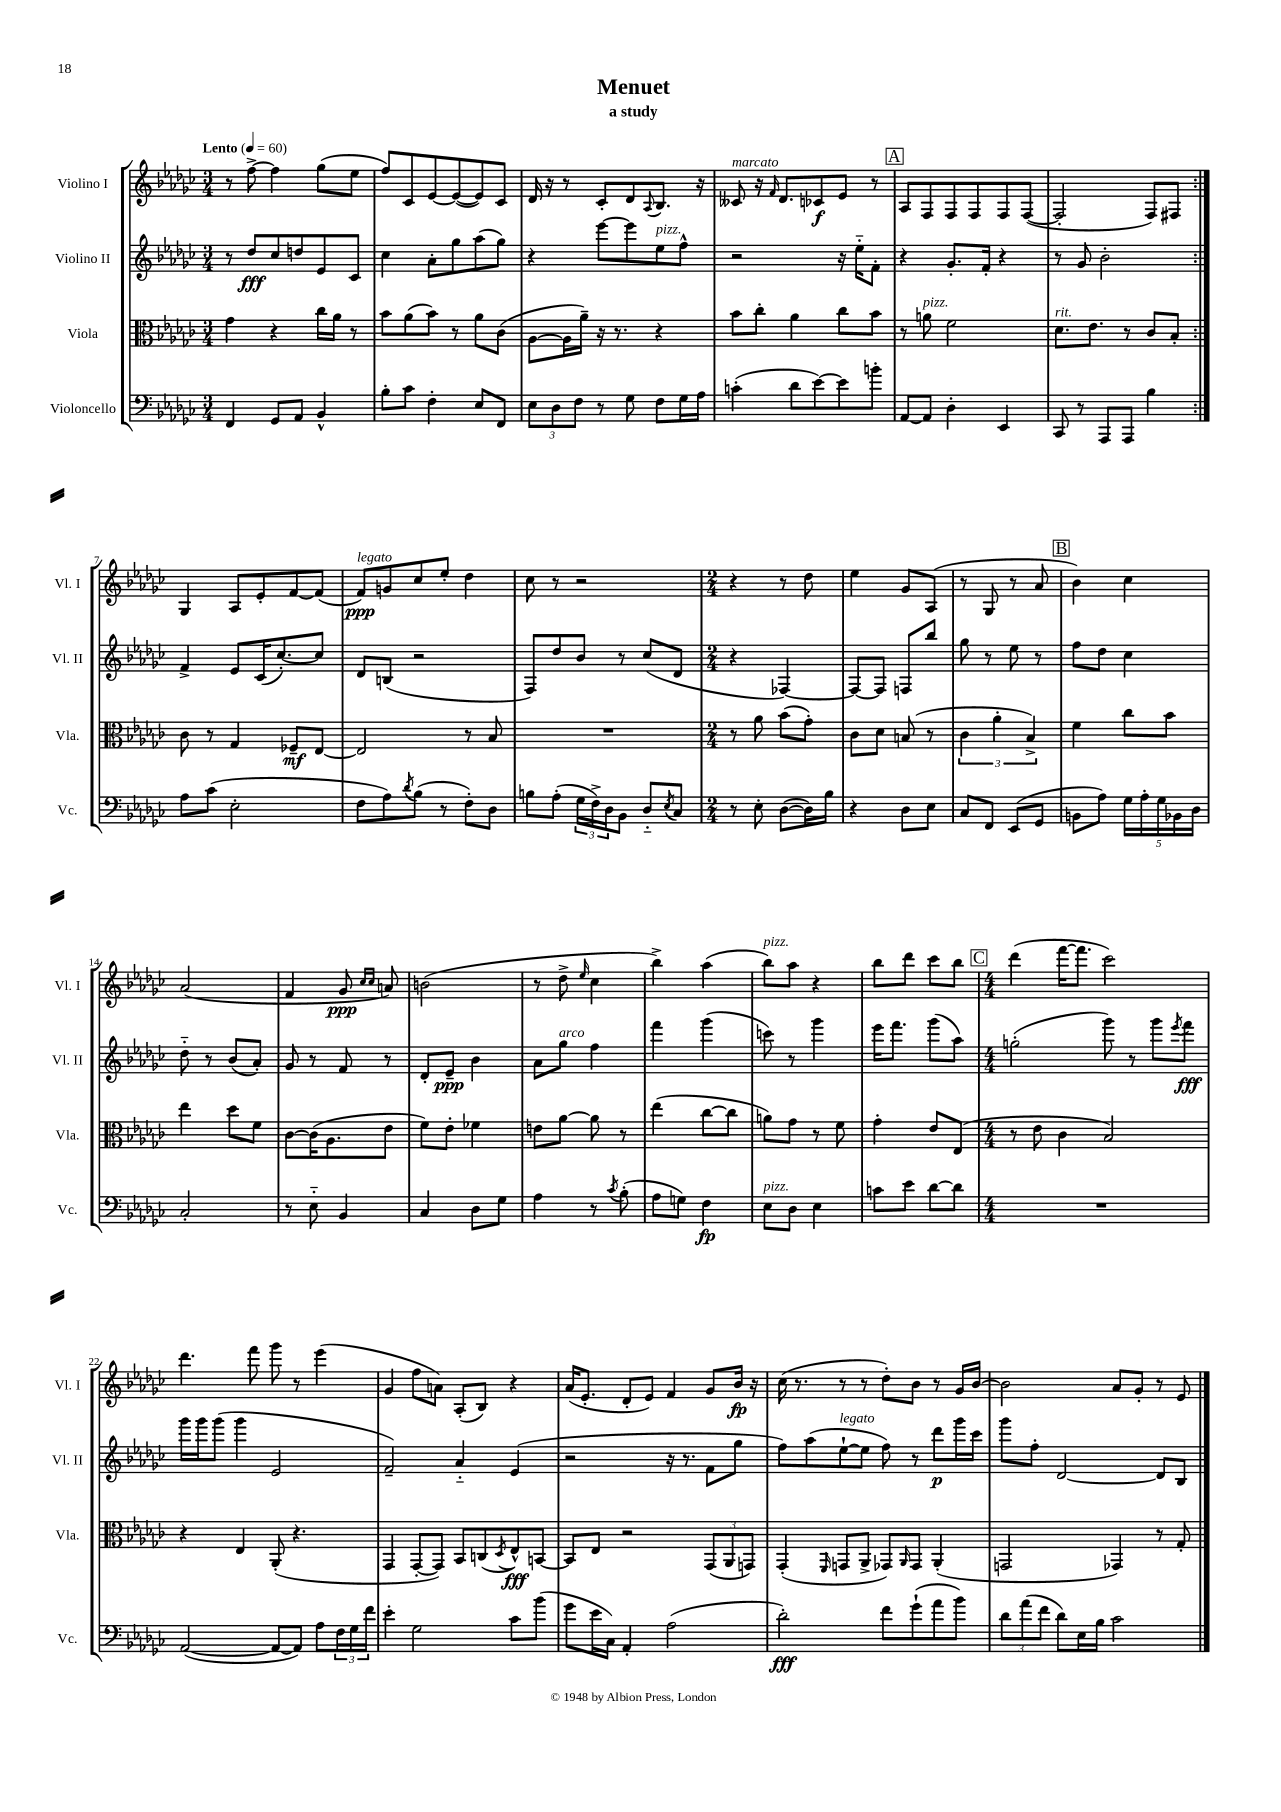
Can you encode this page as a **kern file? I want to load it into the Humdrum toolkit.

**kern	**dynam	**kern	**dynam	**kern	**dynam	**kern	**dynam
*part4	*part4	*part3	*part3	*part2	*part2	*part1	*part1
*staff4	*staff4	*staff3	*staff3	*staff2	*staff2	*staff1	*staff1
*I"Violoncello	*	*I"Viola	*	*I"Violino II	*	*I"Violino I	*
*I'Vc.	*	*I'Vla.	*	*I'Vl. II	*	*I'Vl. I	*
*clefF4	*	*clefC3	*	*clefG2	*	*clefG2	*
*k[b-e-a-d-g-c-]	*	*k[b-e-a-d-g-c-]	*	*k[b-e-a-d-g-c-]	*	*k[b-e-a-d-g-c-]	*
*M3/4	*	*M3/4	*	*M3/4	*	*M3/4	*
*MM60	*	*MM60	*	*MM60	*	*MM60	*
=1	=1	=1	=1	=1	=1	=1	=1
!	!	!	!	!	!	!LO:TX:a:B:t=Lento	!
4FF/	.	4g-\	.	8r	.	8r	.
.	.	.	.	8dd-/L	fff	[8ff^\	.
8GG-/L	.	4r	.	8cc-/	.	4ff\]	.
8AA-/J	.	.	.	8ddn/	.	.	.
4BB-^^/	.	16cc-\LL	.	8e-/	.	(8gg-\L	.
.	.	16a-\JJ	.	.	.	.	.
.	.	8r	.	8c-/J	.	8ee-\J	.
=2	=2	=2	=2	=2	=2	=2	=2
8B-'\L	.	8b-\L	.	4cc-\	.	8ff/L)	.
8c-\J	.	(8a-\	.	.	.	8c-/	.
4F'\	.	8b-\J)	.	8a-'\L	.	[8e-/	.
.	.	8r	.	8gg-\	.	(8e-/_	.
8E-/L	.	8a-\L	.	(8aa-\	.	8e-/])	.
8FF/J	.	(8c-\J	.	8gg-\J)	.	8c-/J	.
=3	=3	=3	=3	=3	=3	=3	=3
12E-\L	.	[8A-\L	.	4r	.	16d-/	.
.	.	.	.	.	.	16r	.
12D-\	.	.	.	.	.	.	.
.	.	16A-\L]	.	.	.	8r	.
12F\J	.	.	.	.	.	.	.
.	.	16a-~\JJ)	.	.	.	.	.
8r	.	16r	.	[8eee-\L	.	8c-'/L	.
.	.	8.r	.	.	.	.	.
8G-\	.	.	.	8eee-\]	.	8d-/	.
.	.	.	.	.	.	8qqA-/	.
!	!	!	!	!LO:TX:a:i:t=pizz.	!	!	!
8F\L	.	4r	.	8ee-\	.	8.B-/J	.
16G-\L	.	.	.	8ff^^\J	.	.	.
16A-\JJ	.	.	.	.	.	16r	.
=4	=4	=4	=4	=4	=4	=4	=4
!	!	!	!	!	!	!LO:TX:a:i:t=marcato	!
(4cn'\	.	8b-\L	.	2r	.	8c--X/	.
.	.	8cc-'\J	.	.	.	16r	.
.	.	.	.	.	.	16qqf/	.
.	.	.	.	.	.	8.d-/L	.
8d-\L	.	4a-\	.	.	.	.	.
[8e-\)	.	.	.	.	.	8c-X/	f
8e-\]	.	8cc-\L	.	16r	.	8e-/J	.
.	.	.	.	16ee-\KL	.	.	.
8bn'\J	.	8b-\J	.	8f'\J	.	8r	.
!!LO:REH:place=s1:t=A
=5	=5	=5	=5	=5	=5	=5	=5
[8AA-/L	.	8r	.	4r	.	8A-/L	.
!	!	!LO:TX:a:i:t=pizz.	!	!	!	!	!
8AA-/J]	.	8an\	.	.	.	8F/	.
4D-'\	.	2f\	.	8.g-'/L	.	8F/	.
.	.	.	.	.	.	8F/	.
.	.	.	.	16f'/Jk	.	.	.
4EE-/	.	.	.	4r	.	8F/	.
.	.	.	.	.	.	([8F/J	.
=6	=6	=6	=6	=6	=6	=6	=6
!	!	!LO:TX:a:i:t=rit.	!	!	!	!	!
8CC-/	.	8.d-\L	.	8r	.	2F'/]	.
8r	.	.	.	8g-/	.	.	.
.	.	8.e-\J	.	.	.	.	.
8AAA-/L	.	.	.	2b-'\	.	.	.
8AAA-/J	.	8r	.	.	.	.	.
4B-\	.	8c-/L	.	.	.	8F/L)	.
.	.	8B-'/J	.	.	.	8F#X/J	.
!!LO:LB:g=z
=7:|!	=7:|!	=7:|!	=7:|!	=7:|!	=7:|!	=7:|!	=7:|!
8A-\L	.	8c-\	.	4f^/	.	4G-/	.
(8c-\J	.	8r	.	.	.	.	.
2E-'\	.	4G-/	.	8e-/L	.	8A-/L	.
.	.	.	.	(16c-/K	.	8e-'/	.
.	.	.	.	[8.cc-'/)	.	.	.
.	.	8F-X~/L	mf	.	.	[8f/	.
.	.	[8E-/J	.	8cc-/J]	.	(8f/J]	.
=8	=8	=8	=8	=8	=8	=8	=8
!	!	!	!	!	!	!LO:TX:a:i:t=legato	!
8F\L	.	2E-/]	.	8d-/L	.	8f/L)	ppp
8A-\)	.	.	.	(8Bn/J	.	8gn/	.
8qd-/	.	.	.	.	.	.	.
(8B-\J	.	.	.	2r	.	8cc-/	.
8r	.	.	.	.	.	8ee-'/J	.
8F'\L)	.	8r	.	.	.	4dd-\	.
8D-\J	.	8B-/	.	.	.	.	.
=9	=9	=9	=9	=9	=9	=9	=9
8Bn\L	.	2.r	.	8F/L)	.	8cc-\	.
(8A-'\J	.	.	.	8dd-/	.	8r	.
24G-\LL	.	.	.	8b-/J	.	2r	.
24F^\)	.	.	.	.	.	.	.
24D-\J	.	.	.	.	.	.	.
8BB-\J	.	.	.	8r	.	.	.
8D-/L	.	.	.	(8cc-/L	.	.	.
8qE-/	.	.	.	.	.	.	.
8C-/J	.	.	.	8d-/J	.	.	.
=10	=10	=10	=10	=10	=10	=10	=10
*M2/4	*	*M2/4	*	*M2/4	*	*M2/4	*
8r	.	8r	.	4r	.	4r	.
8E-'\	.	8a-\	.	.	.	.	.
([8D-\L	.	(8b-\L	.	[4F-X/)	.	8r	.
16D-\L])	.	8g-'\J)	.	.	.	8dd-\	.
16B-\JJ	.	.	.	.	.	.	.
=11	=11	=11	=11	=11	=11	=11	=11
4r	.	8c-\L	.	8F-/L_	.	4ee-\	.
.	.	8d-\J	.	8F-/J]	.	.	.
8D-\L	.	(8Bn/	.	8Fn/L	.	8g-/L	.
8E-\J	.	8r	.	8bb-/J	.	(8A-/J	.
=12	=12	=12	=12	=12	=12	=12	=12
8C-/L	.	6c-\	.	8gg-\	.	8r	.
8FF/J	.	.	.	8r	.	8G-/	.
.	.	6a-'\	.	.	.	.	.
(8EE-/L	.	.	.	8ee-\	.	8r	.
.	.	6B-^/)	.	.	.	.	.
8GG-/J	.	.	.	8r	.	8a-/	.
!!LO:REH:place=s1:t=B
=13	=13	=13	=13	=13	=13	=13	=13
8BBn\L	.	4f\	.	8ff\L	.	4b-\)	.
8A-\J)	.	.	.	8dd-\J	.	.	.
20G-\LL	.	8cc-\L	.	4cc-\	.	4cc-\	.
20A-'\	.	.	.	.	.	.	.
20G-\	.	.	.	.	.	.	.
.	.	8b-\J	.	.	.	.	.
20BB-X\	.	.	.	.	.	.	.
20D-\JJ	.	.	.	.	.	.	.
!!LO:LB:g=z
=14	=14	=14	=14	=14	=14	=14	=14
2C-'/	.	4ee-\	.	8dd-\	.	(2a-/	.
.	.	.	.	8r	.	.	.
.	.	8dd-\L	.	(8b-/L	.	.	.
.	.	8f\J	.	8a-'/J)	.	.	.
=15	=15	=15	=15	=15	=15	=15	=15
8r	.	[8c-\L	.	8g-/	.	4f/	.
8E-\	.	(16c-\K]	.	8r	.	.	.
.	.	8.A-\	.	.	.	.	.
4BB-/	.	.	.	8f/	.	8g-/	ppp
.	.	.	.	.	.	16qqcc-/LL	.
.	.	.	.	.	.	16qqcc-/JJ	.
.	.	8e-\J	.	8r	.	8an/)	.
=16	=16	=16	=16	=16	=16	=16	=16
4C-/	.	8f\L)	.	8d-'/L	.	(2bn\	.
.	.	8e-'\J	.	8e-~/J	ppp	.	.
8D-\L	.	4f-X\	.	4b-\	.	.	.
8G-\J	.	.	.	.	.	.	.
=17	=17	=17	=17	=17	=17	=17	=17
4A-\	.	8en\L	.	8a-\L	.	8r	.
!	!	!	!	!LO:TX:a:i:t=arco	!	!	!
.	.	[8a-\J	.	8gg-\J	.	8dd-^\	.
.	.	.	.	.	.	16qqee-/	.
8r	.	8a-\]	.	4ff\	.	4cc-\	.
8qc-/	.	.	.	.	.	.	.
(8B-'\	.	8r	.	.	.	.	.
=18	=18	=18	=18	=18	=18	=18	=18
8A-\L	.	(4ee-\	.	4fff\	.	4bb-^\)	.
8Gn\J)	.	.	.	.	.	.	.
4F\	fp	[8cc-\L	.	(4ggg-\	.	(4aa-\	.
.	.	8cc-\J]	.	.	.	.	.
=19	=19	=19	=19	=19	=19	=19	=19
!	!	!	!	!	!	!LO:TX:a:i:t=pizz.	!
!LO:TX:a:i:t=pizz.	!	!	!	!	!	!	!
8E-\L	.	8an\L)	.	8cccn\)	.	8bb-\L)	.
8D-\J	.	8g-\J	.	8r	.	8aa-\J	.
4E-\	.	8r	.	4ggg-\	.	4r	.
.	.	8f\	.	.	.	.	.
=20	=20	=20	=20	=20	=20	=20	=20
8cn\L	.	4g-'\	.	16eee-\KL	.	8bb-\L	.
.	.	.	.	8.fff\J	.	.	.
8e-\J	.	.	.	.	.	8ddd-\J	.
[8d-\L	.	8e-/L	.	(8ggg-\L	.	8ccc-\L	.
8d-\J]	.	(8E-/J	.	8aa-\J)	.	8bb-\J	.
!!LO:REH:place=s1:t=C
=21	=21	=21	=21	=21	=21	=21	=21
*M4/4	*	*M4/4	*	*M4/4	*	*M4/4	*
1r	.	8r	.	(2ggn'\	.	(4ddd-\	.
.	.	8e-\	.	.	.	.	.
.	.	4c-\	.	.	.	[16fff\KL	.
.	.	.	.	.	.	8.fff\J]	.
.	.	2B-/)	.	8ggg-\)	.	2ccc-\)	.
.	.	.	.	8r	.	.	.
.	.	.	.	8ggg-\L	.	.	.
.	.	.	.	8qeee-/	.	.	.
.	.	.	.	8fff\J	fff	.	.
!!LO:LB:g=z
=22	=22	=22	=22	=22	=22	=22	=22
([2AA-/	.	4r	.	16ggg-\LL	.	4.ddd-\	.
.	.	.	.	16ggg-\J	.	.	.
.	.	.	.	(8ggg-\J	.	.	.
.	.	4E-/	.	4ggg-\	.	.	.
.	.	.	.	.	.	8fff\	.
8AA-/L_	.	(8AA-'/	.	2e-/	.	8ggg-\	.
8AA-/J])	.	4.r	.	.	.	8r	.
8A-\L	.	.	.	.	.	(4eee-\	.
24F\L	.	.	.	.	.	.	.
24G-\	.	.	.	.	.	.	.
24f\JJ	.	.	.	.	.	.	.
=23	=23	=23	=23	=23	=23	=23	=23
4e-'\	.	4GG-/	.	2f~/)	.	4g-/	.
2G-\	.	[8GG-'/L	.	.	.	8ff\L	.
.	.	8GG-/J])	.	.	.	8an\J)	.
.	.	8BB-/L	.	4a-/	.	(8A-'/L	.
.	.	(8Cn/	.	.	.	8B-/J)	.
.	.	8qD-/	.	.	.	.	.
8c-\L	.	8E-^^/)	fff	(4e-/	.	4r	.
(8b-\J	.	[8BBn/J	.	.	.	.	.
=24	=24	=24	=24	=24	=24	=24	=24
8g-\L	.	8BB/L]	.	2r	.	(16a-/KL	.
.	.	.	.	.	.	8.e-'/J	.
16e-\L	.	8E-/J	.	.	.	.	.
16C-\JJ)	.	.	.	.	.	.	.
4AA-'/	.	2r	.	.	.	8d-'/L	.
.	.	.	.	.	.	8e-/J)	.
(2A-\	.	.	.	16r	.	4f/	.
.	.	.	.	8.r	.	.	.
.	.	(12GG-/L	.	8f\L	.	8g-/L	.
.	.	12AA-/	.	.	.	.	.
.	.	.	.	8gg-\J	.	16b-/Jk	fp
.	.	12GGn/J)	.	.	.	.	.
.	.	.	.	.	.	16r	.
=25	=25	=25	=25	=25	=25	=25	=25
2d-'\)	fff	(4GG-'/	.	8ff\L)	.	(16cc-\	.
.	.	.	.	.	.	8.r	.
.	.	.	.	(8aa-\	.	.	.
.	.	16qqFF/	.	.	.	.	.
!	!	!	!	!LO:TX:a:i:t=legato	!	!	!
.	.	8GGn/L	.	[8ee-`\	.	8r	.
.	.	8AA-^/J	.	8ee-\J]	.	8r	.
8f\L	.	8GG-X/L)	.	8ff\)	.	8dd-'\L)	.
.	.	16qqAA-/	.	.	.	.	.
(8g-`\	.	8GG-/J	.	8r	.	8b-\J	.
8a-\	.	(4AA-'/	.	8ddd-\L	p	8r	.
8b-\J)	.	.	.	16ggg-\L	.	16g-/LL	.
.	.	.	.	16ccc-\JJ	.	[16b-/JJ	.
=26	=26	=26	=26	=26	=26	=26	=26
12d-\L	.	2GGn/	.	8ggg-\L	.	2b-\]	.
(12a-\	.	.	.	.	.	.	.
.	.	.	.	8ff'\J	.	.	.
12f\J	.	.	.	.	.	.	.
8d-\L)	.	.	.	[2d-/	.	.	.
16E-\L	.	.	.	.	.	.	.
16B-\JJ	.	.	.	.	.	.	.
2c-\	.	4GG-X/)	.	.	.	8a-/L	.
.	.	.	.	.	.	8g-'/J	.
.	.	8r	.	8d-/L]	.	8r	.
.	.	8G-'/	.	8B-/J	.	8e-/	.
==	==	==	==	==	==	==	==
*-	*-	*-	*-	*-	*-	*-	*-
